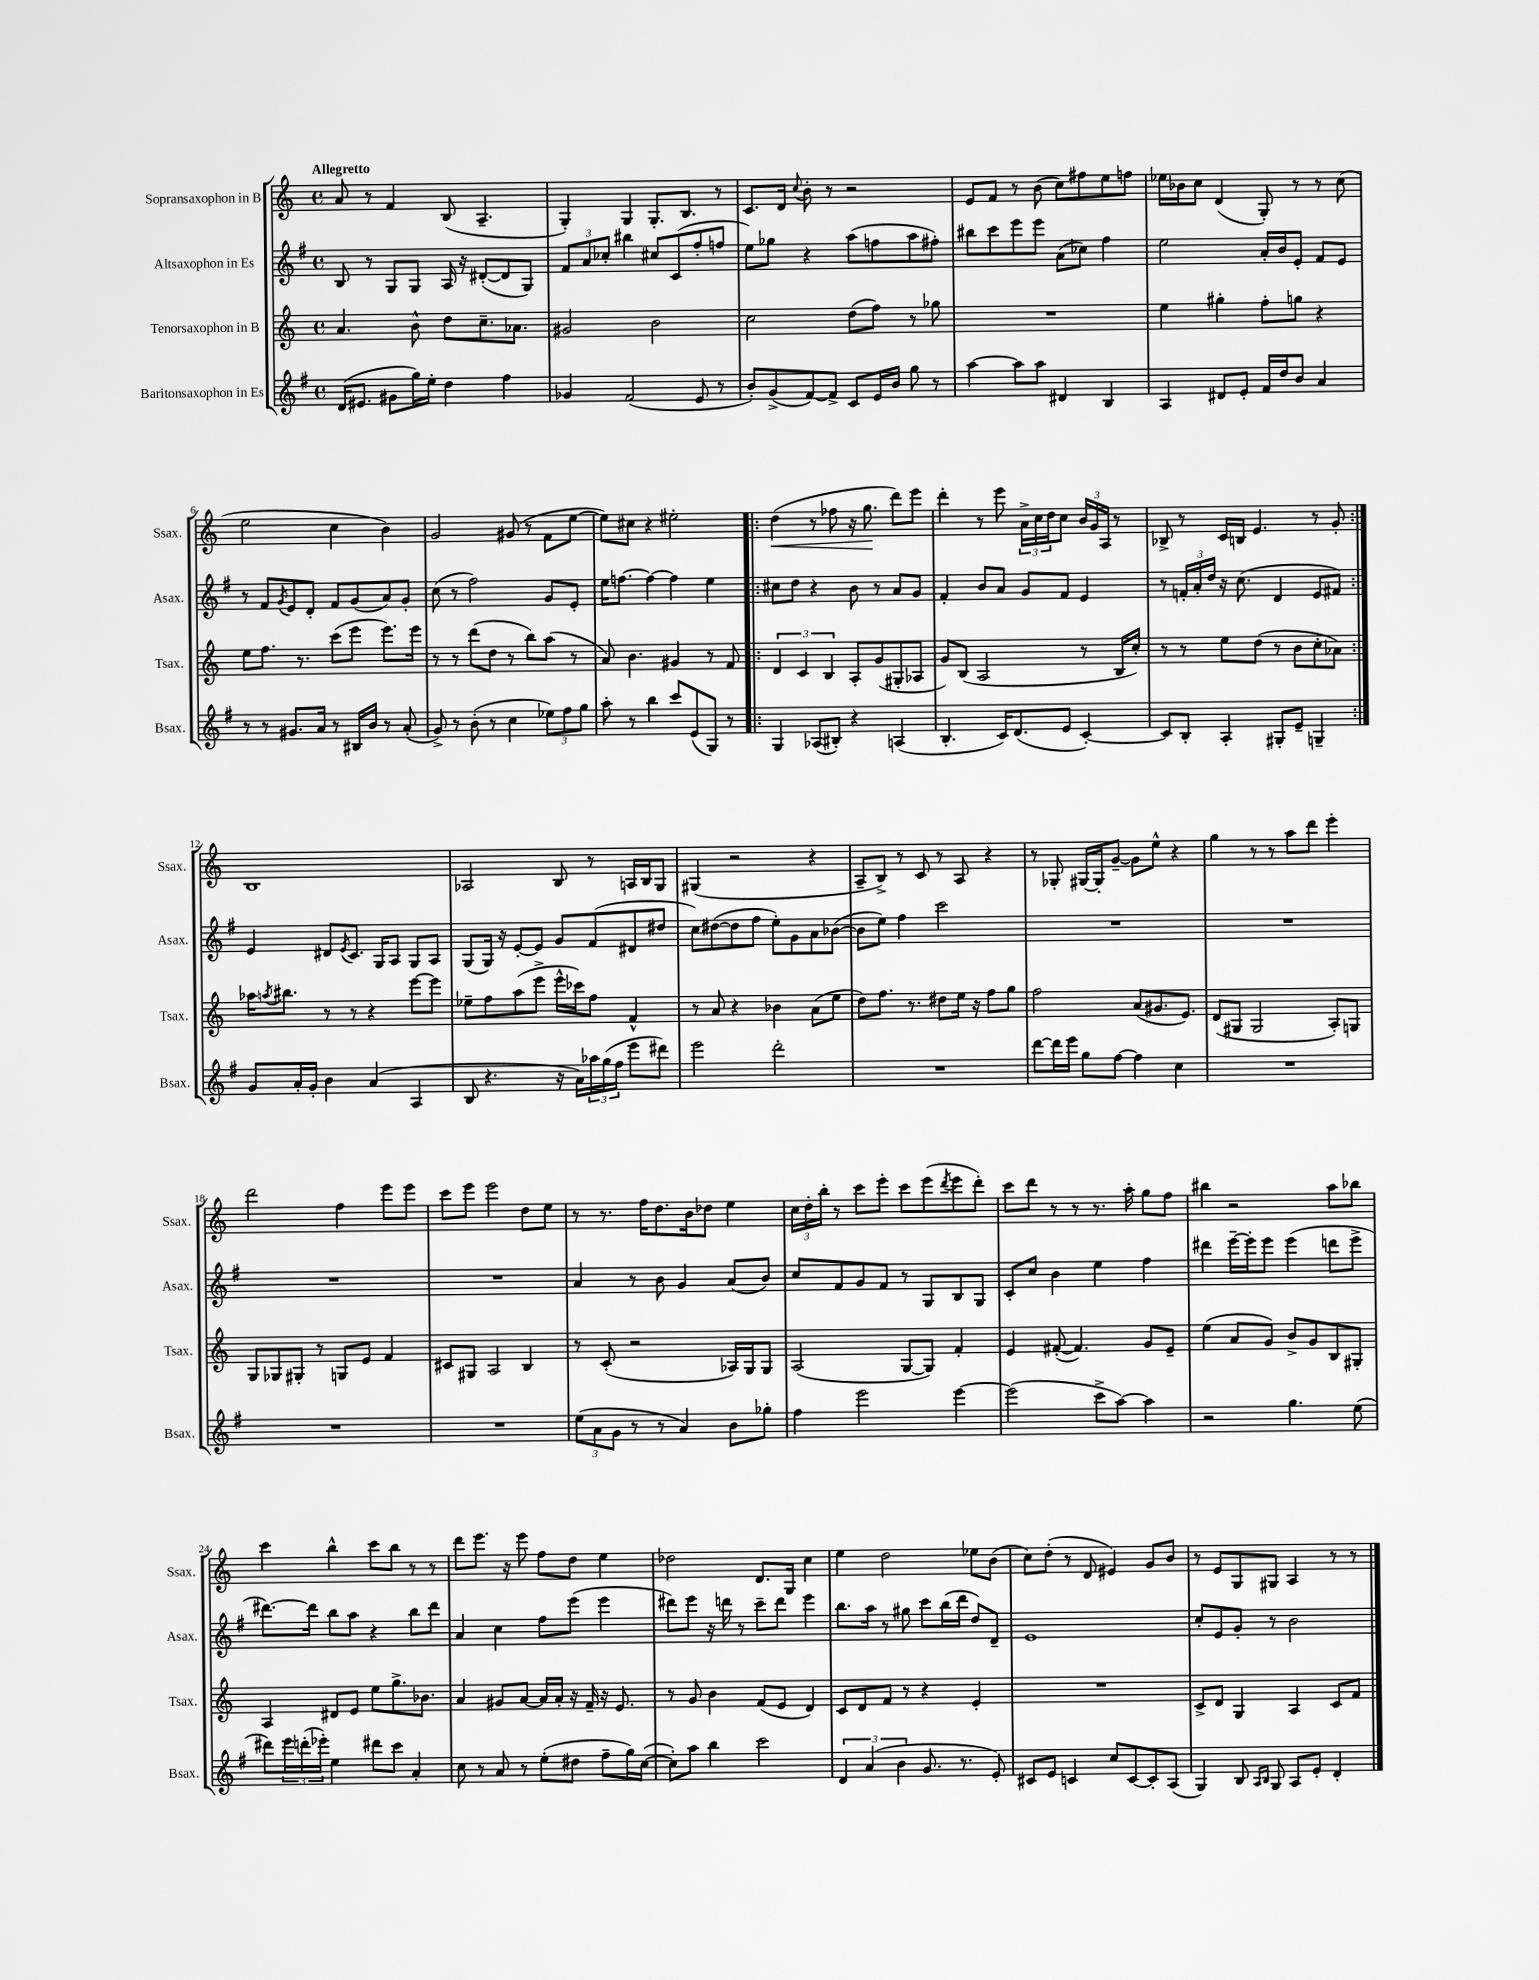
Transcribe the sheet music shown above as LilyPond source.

<<
\new StaffGroup <<
\new Staff = "s0" \with { instrumentName = "Sopransaxophon in B" shortInstrumentName = "Ssax." } {
    \clef treble \key c \major \defaultTimeSignature \time 4/4 \tempo "Allegretto"
    a'8 r8 f'4 b8( a4.-- |
    g4-.) g4 g8.-. b8. r8 |
    c'8. d'16 \appoggiatura { c''8 } b'8-. r8 r2 |
    e'8 f'8 r8 b'8( c''8) fis''8 e''8 f''8 |
    ees''16 bes'16 c''8 d'4( g8-.) r8 r8 c''8( |
    e''2 c''4 b'4) |
    g'2 gis'8( r8 f'8 e''8~ |
    e''8) cis''8 r4 eis''2-. |
    \repeat volta 2 { d''4\<( r8 fes''8 r16 g''8.\! d'''8) e'''8 |
    d'''4-. r8 e'''8 \tuplet 3/2 { a'16-> c''16 d''16 } c''8 \tuplet 3/2 { b'16 g'16 a16 } r8 |
    bes8-> r8 c'16 b16 e'4. r8 g'8-. | }
    b1 |
    aes2 b8 r8 a16 b16 g8 |
    gis4( r2 r4 |
    a8-- b8->) r8 c'8 r8 a8 r4 |
    r8 ges8-. gis16~ gis16-. g'8~-- g'8 e''8-^ r4 |
    g''4 r8 r8 a''8 d'''8 e'''4-. |
    d'''2 f''4 e'''8 e'''8 |
    c'''8 e'''8 e'''2 d''8 e''8 |
    r8 r8. f''16 d''8. b'16 des''8 e''4 |
    \tuplet 3/2 { c''16 d''16-. b''16-. } r8 c'''8 e'''8-. c'''8 e'''8( \acciaccatura { d'''8 } e'''8 d'''8-.) |
    c'''8 d'''8 r8 r8 r8. a''16-. g''8 f''8 |
    bis''4 r2 a''8 bes''8 |
    c'''4 b''4-^ c'''8 b''8 r8 r8 |
    d'''8 e'''8. r16 e'''8 f''8 d''8 e''4 |
    des''2 d'8. g16 c''4 |
    e''4 d''2 ees''8 b'8( |
    c''8) d''8-.( r8 d'8 eis'4) g'8 b'8 |
    r8 e'8 g8 gis8 a4 r8 r8 \bar "|." |
}
\new Staff = "s1" \with { instrumentName = "Altsaxophon in Es" shortInstrumentName = "Asax." } {
    \clef treble \key g \major \defaultTimeSignature \time 4/4
    b8 r8 g8 g8 a16 r16 dis'8~-.( dis'8 g8) |
    \tuplet 3/2 { fis'8 a'8 ces''8-. } bis''4 cis''8 c'8( fis''8-. f''8 |
    e''8) ges''8 r4 a''8( f''8 a''8 fis''8-.) |
    bis''8 c'''8 e'''8 e'''8 a'8( ces''8) fis''4 |
    e''2 a'16-. b'16 e'8-. fis'8 e'8 |
    r8 fis'8 \acciaccatura { g'8 } e'8 d'8-. fis'8 g'8( a'8) g'8-. |
    c''8( r8 fis''2) g'8 e'8-. |
    e''16 f''8.~ f''4~ f''4 e''4 |
    \repeat volta 2 { cis''8 d''8 r4 b'8 r8 a'8 g'8 |
    fis'4-. b'8 a'8 g'8 fis'8 e'4 |
    r8 \tuplet 3/2 { f'16-. a'16-. d''16 } r16 c''8.( d'4 e'8 fis'8) | }
    e'4 dis'8 \acciaccatura { e'8 } c'8. g16 a8 g8 a8 |
    g8( g16) r16 e'8~-. e'8 g'8 fis'8( dis'8 dis''8 |
    c''8) dis''8~( dis''8 fis''8 e''8-.) g'8 a'8 bes'8~( |
    bes'8 e''8) fis''4 c'''2 |
    R1 |
    R1 |
    R1 |
    R1 |
    a'4 r8 b'8 g'4 a'8( b'8) |
    c''8 fis'8 g'8 fis'8 r8 g8 b8 g8 |
    c'8-. c''8 b'4 e''4 fis''4 |
    dis'''4 e'''16~-- e'''16-. e'''8 e'''4( d'''8 e'''8-> |
    dis'''8.~) dis'''16 b''8 a''8 r4 b''8 dis'''8 |
    a'4 c''4 fis''8 e'''8( e'''4 |
    dis'''8) e'''8 r16 d'''16 r8 c'''8-- d'''8 e'''4 |
    b''8. a''16 r8 gis''8 c'''8 b''16( d'''16 d''8) d'8-- |
    e'1 |
    c''8-. e'8 g'8-. r8 b'2 \bar "|." |
}
\new Staff = "s2" \with { instrumentName = "Tenorsaxophon in B" shortInstrumentName = "Tsax." } {
    \clef treble \key c \major \defaultTimeSignature \time 4/4
    a'4. b'8-^ d''8 c''8.-- aes'8. |
    gis'2 b'2 |
    c''2 d''8( f''8) r8 ges''8 |
    R1 |
    e''4 gis''4-. f''8-. g''8 r4 |
    e''8 f''8. r8. c'''8( e'''8 e'''8.) e'''16 |
    r8 r8 d'''8( d''8 r8 b''8) a''8( r8 |
    a'8) b'4. gis'4 r8 f'8 |
    \repeat volta 2 { \tuplet 3/2 { d'4 c'4 b4 } a8-. g'8( gis8-. aes8 |
    g'8) b8( a2 r8 b16 c''16-.) |
    r8 r8 e''8 d''8( r8 b'8 c''8-. aes'8) | }
    aes''16 \acciaccatura { a''8 } bis''8. r8 r8 r4 e'''8~ e'''8 |
    ees''8-- f''8 a''8( e'''8-> e'''16-^ ces'''16) f''8 f'4-^ |
    r8 a'8 r4 bes'4 a'8( e''8 |
    d''8) f''8. r8. dis''8 e''16 r16 f''8 g''8 |
    f''2 a'8( gis'8. e'8.) |
    d'8( gis8 gis2 a8-.) g8 |
    g8 ges8 gis8-. r8 g8 e'8 f'4 |
    cis'8 gis8 a2 b4 |
    r8 c'8-.( r2 aes16) g16 g8 |
    a2( g8~ g8) f'4-. |
    e'4 fis'8~-.( fis'4.) g'8 e'8-- |
    e''4( a'8 g'8) b'8-> g'8 b8 gis8-. |
    a4 dis'8 e'8 e''8 g''8.-> bes'8. |
    a'4 gis'8 a'8~ a'16 a'16-. r16 f'16-- r16 e'8. |
    r8 g'8 b'4 f'8( e'8 d'4) |
    c'8 d'8 f'8 r8 r4 e'4-. |
    R1 |
    c'8-> d'8 g4 a4 c'8 f'8 \bar "|." |
}
\new Staff = "s3" \with { instrumentName = "Baritonsaxophon in Es" shortInstrumentName = "Bsax." } {
    \clef treble \key g \major \defaultTimeSignature \time 4/4
    d'16( eis'8. gis'8 g''16) e''16-. d''4 fis''4 |
    ges'4 fis'2( e'8 r8 |
    b'8-.) g'8->( fis'8~) fis'8-> c'8 e'16 b'16 g''8 r8 |
    a''4~ a''8 a''8 dis'4 b4 |
    a4 dis'8 e'8-. fis'16 d''16 b'8 a'4 |
    r8 r8 gis'8. a'16 r8 bis16 b'16 r8 a'8-.( |
    g'8->) r8 b'8-.( r8 c''4 \tuplet 3/2 { ees''8) fis''8 g''8 } |
    a''8-. r8 b''4 c'''8 e'8( g8) r8 |
    \repeat volta 2 { g4 aes8( bis8-.) r4 a4( |
    b4.-. c'16) d'8.( e'8 c'4~-.) |
    c'8 b8-. a4-. gis8-. e'8-- g4-- | }
    g'8 a'16-. g'16-. b'4 a'4( a4 |
    b8 r4. r16 a'16) \tuplet 3/2 { aes''16 g''16( fis''16 } e'''8 dis'''8) |
    e'''2 d'''2-. |
    R1 |
    d'''8~ d'''16 e'''16 g''8 fis''8~ fis''4 c''4 |
    R1 |
    R1 |
    R1 |
    \tuplet 3/2 { e''8( a'8 g'8 } r8 r8 a'4) b'8 ges''8-. |
    fis''4 e'''2 e'''4~ |
    e'''2( c'''8-> a''8~) a''4 |
    r2 g''4. e''8( |
    dis'''8) \tuplet 3/2 { e'''16 d'''16-.( ees'''16-.) } e''4 dis'''8 c'''8 a'4-. |
    c''8 r8 a'8 r8 e''8-.( dis''8 fis''8-- g''16) c''16~( |
    c''8-.) a''8 b''4 c'''2 |
    \tuplet 3/2 { d'4 a'4( b'4 } g'8. r8. e'8-.) |
    cis'8 e'8 c'4 c''8 c'8~ c'8-. a8( |
    g4) b8 \grace { a16 b16 } g8 a8 e'8-. d'4-. \bar "|." |
}
>>
>>
